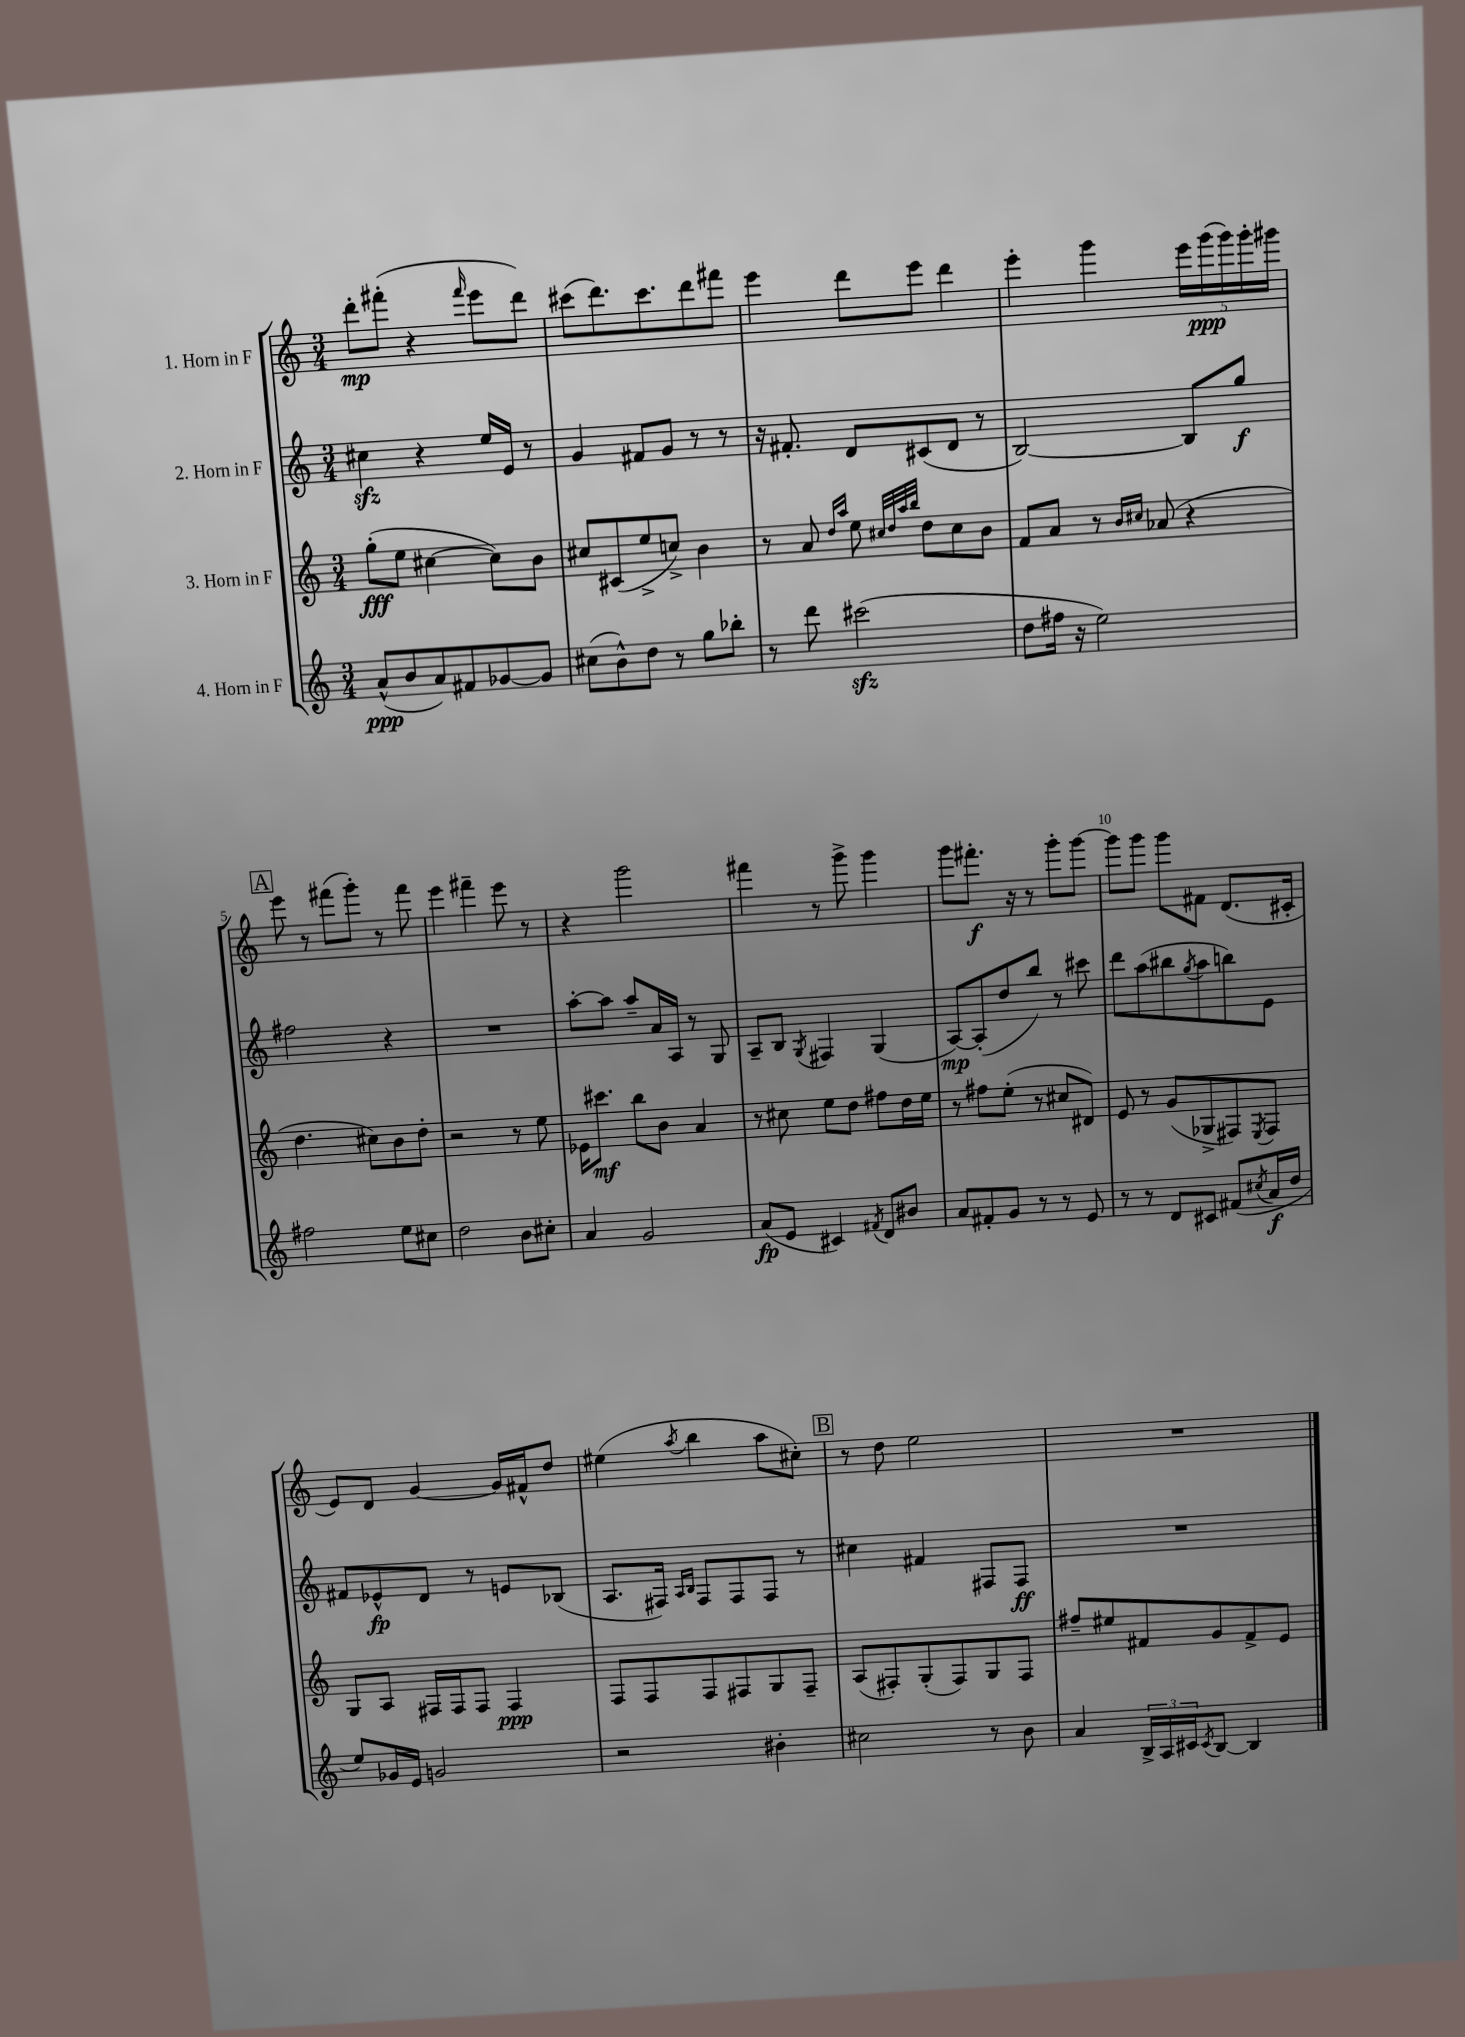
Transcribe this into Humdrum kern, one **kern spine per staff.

**kern	**kern	**kern	**kern
*staff4	*staff3	*staff2	*staff1
*clefG2	*clefG2	*clefG2	*clefG2
*k[]	*k[]	*k[]	*k[]
*M3/4	*M3/4	*M3/4	*M3/4
(8a^^/L	(8gg'\L	4cc#\	8ddd'\L
8b/	8ee\J	.	(8fff#'\J
8a/)	[4cc#\	4r	4r
8f#/	.	.	.
.	.	.	16qqfff#/
[8g-/	8cc#\]L)	16ee/LL	8eee\L
.	.	16e/JJ	.
8g-/]J	8b\J	8r	8ddd\J)
=	=	=	=
(8cc#\L	8cc#/L	4g/	(8ccc#\L
8b^^\)	(8c#/	.	8.ddd\)
8dd\J	8ee^/	8f#/L	.
.	.	.	8.ccc#\
8r	8cc^/J)	8g/J	.
8gg\L	4b\	8r	8ddd\
8bb-'\J	.	8r	8fff#\J
=	=	=	=
8r	8r	16r	4eee\
.	.	8.f#'/	.
8ddd\	8a/	.	.
.	16qqdd/LL	.	.
.	16qqaa/JJ	.	.
(2ccc#\	8ee\	8d/L	8ddd\L
.	32qqcc#/LLL	.	.
.	32qqdd/	.	.
.	32qqaa/	.	.
.	32qqbb/JJJ	.	.
.	8dd\L	(8c#/	8eee\J
.	8cc#\	8d/J	4ddd\
.	8b\J	8r	.
=	=	=	=
8dd\L	8f/L	[2B/)	4eee'\
16ff#\Jk	8a/J	.	.
16r	.	.	.
2ee\)	8r	.	4ggg\
.	16qqb/LL	.	.
.	16qqcc#/JJ	.	.
.	(8a-/	.	.
.	4r	8B/]L	20eee\LL
.	.	.	(20ggg\
.	.	.	20ggg\)
.	.	8gg/J	.
.	.	.	20ggg'\
.	.	.	20ggg#\JJ
=	=	=	=
2ff#\	4.dd\	2ff#\	8eee\
.	.	.	8r
.	.	.	(8fff#\L
.	8cc#\L)	.	8ggg'\J)
8ee\L	8b\	4r	8r
8cc#\J	8dd'\J	.	8fff#\
=	=	=	=
2dd\	2r	2.r	4eee\
.	.	.	4fff#~\
8b\L	8r	.	8eee\
8cc#'\J	8ee\	.	8r
=	=	=	=
4a/	16e-\LK	[8aa'\L	4r
.	8.ccc#\J	.	.
.	.	8aa\]J	.
2g/	8bb\L	8aa~/L	2ggg\
.	8b\J	16a/L	.
.	.	16A/JJ	.
.	4a/	8r	.
.	.	8G/	.
=	=	=	=
(8a/L	8r	8A~/L	4fff#\
8e/J	8cc#\	8B/J	.
.	.	8qG/	.
4c#/)	8ee\L	4F#/	8r
.	8dd\J	.	8ggg^\
8qf#/	.	.	.
8d/L	8ff#\L	(4G/	4ggg\
8b#/J	16dd\L	.	.
.	16ee\JJ	.	.
=	=	=	=
8a/L	8r	[8A/L)	8ggg\L
8f#'/	8ff#\L	(8A'/]	8.fff#'\J
8g/J	(8ee'\J	8dd/	.
.	.	.	16r
8r	8r	8bb/J)	8r
8r	8cc#/L	8r	8ggg'\L
8e/	8d#/J)	8ccc#\	[8ggg\J
=	=	=	=
8r	8e/	8ddd\L	8ggg\]L
8r	8r	(8aa\	8ggg\J
8d/L	(8g/L	8bb#\	8ggg\L
.	.	8qgg/	.
8c#/J	8G-^/	8aa\	8f#\J
(8f#/L	8F#/)	8bb\)	(8.d/L
8qcc#/	8qE/	.	.
16a/L	8F#/J	8e\J	.
16dd/JJ	.	.	16c#'/Jk
=	=	=	=
8ee/L)	8G/L	8f#/L	8e/L)
16g-/L	8A/J	8e-^^/	8d/J
16e/JJ	.	.	.
2g/	16F#/LL	8d/J	[4g/
.	16F#/J	.	.
.	8F#/J	8r	.
.	4F#/	8e/L	16g/]LL
.	.	.	16f#^^/J
.	.	(8B-/J	8dd/J
=	=	=	=
2r	8F/L	8.A/L	(4ee#\
.	8F/	.	.
.	.	16F#/Jk)	.
.	.	16qqA/LL	.
.	.	16qqB/JJ	8qaa/
.	8F/	8F#/L	4bb\
.	8F#/	8F#/	.
4b#'\	8G/	8F#/J	8aa\L
.	8F#~/J	8r	8cc#'\J)
=	=	=	=
2cc#\	(8A/L	4cc#\	8r
.	8F#'/)	.	8dd\
.	(8G'/	4f#/	2ee\
.	8F#/)	.	.
8r	8G/	8F#/L	.
8b\	8F#/J	8F#/J	.
=	=	=	=
4a/	8ff#~/L	2.r	2.r
.	8ee#/	.	.
24B^/LL	8f#/	.	.
24A/	.	.	.
24c#/J	.	.	.
8qc#/	.	.	.
[8B/J	8g/	.	.
4B/]	8f#^/	.	.
.	8e/J	.	.
==	==	==	==
*-	*-	*-	*-
